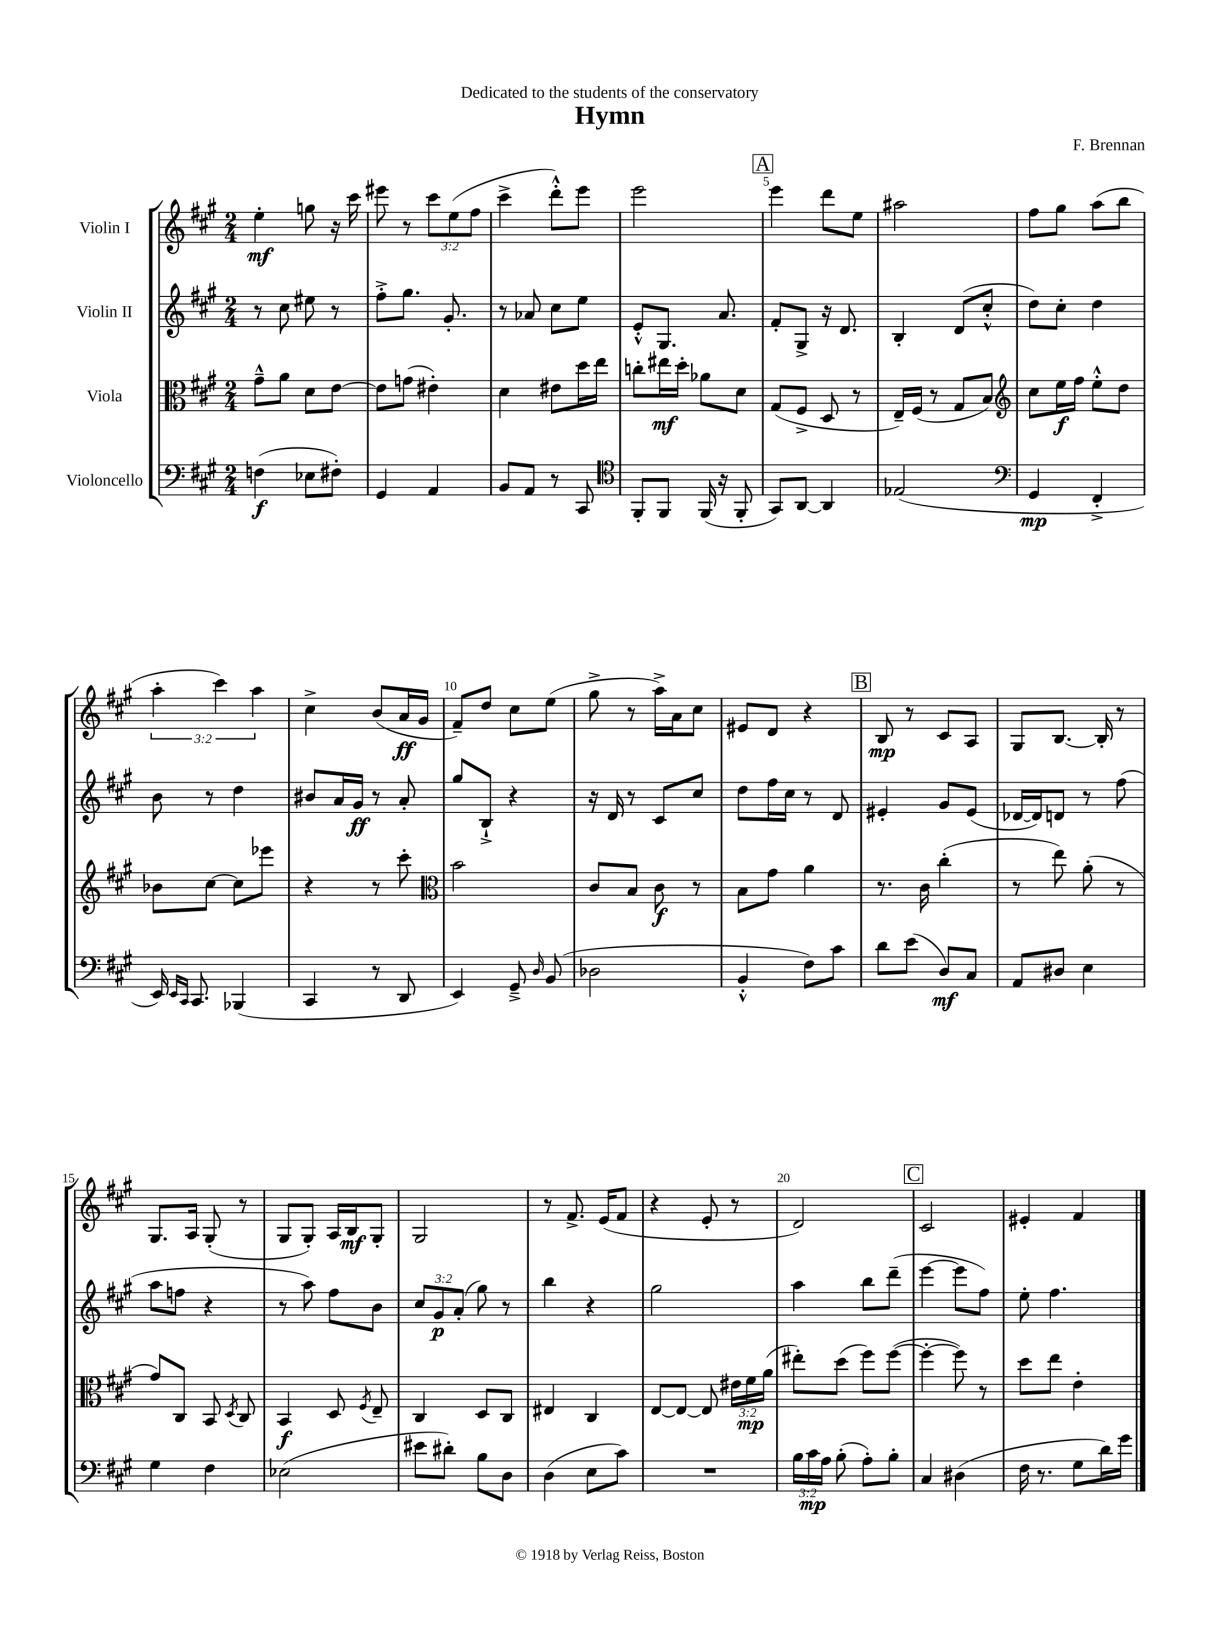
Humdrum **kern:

**kern	**dynam	**kern	**dynam	**kern	**dynam	**kern	**dynam
*part4	*part4	*part3	*part3	*part2	*part2	*part1	*part1
*staff4	*staff4	*staff3	*staff3	*staff2	*staff2	*staff1	*staff1
*I"Violoncello	*	*I"Viola	*	*I"Violin II	*	*I"Violin I	*
*clefF4	*	*clefC3	*	*clefG2	*	*clefG2	*
*k[f#c#g#]	*	*k[f#c#g#]	*	*k[f#c#g#]	*	*k[f#c#g#]	*
*M2/4	*	*M2/4	*	*M2/4	*	*M2/4	*
=1	=1	=1	=1	=1	=1	=1	=1
(4Fn\	f	8g#~^^\L	.	8r	.	4ee'\	mf
.	.	8a\J	.	8cc#\	.	.	.
8E-X\L	.	8d\L	.	8ee#X\	.	8ggn\	.
8F#X'\J)	.	[8e\J	.	8r	.	16r	.
.	.	.	.	.	.	16ccc#\	.
=2	=2	=2	=2	=2	=2	=2	=2
4GG#/	.	8e\L]	.	8ff#'^\L	.	8eee#X\	.
.	.	(8gn\J	.	8.gg#\J	.	8r	.
4AA/	.	4e#X'\)	.	.	.	12ccc#\L	.
.	.	.	.	8.g#'/	.	.	.
.	.	.	.	.	.	(12ee\	.
.	.	.	.	.	.	12ff#\J	.
=3	=3	=3	=3	=3	=3	=3	=3
8BB/L	.	4d\	.	8r	.	4ccc#^\	.
8AA/J	.	.	.	8a-X/	.	.	.
8r	.	8e#X\L	.	8cc#\L	.	8ddd'^^\L)	.
8CC#/	.	16dd\L	.	8ee\J	.	8eee\J	.
.	.	16ee\JJ	.	.	.	.	.
=4	=4	=4	=4	=4	=4	=4	=4
*clefC4	*	*	*	*	*	*	*
8FF#'/L	.	8ccn'\L	.	8e'^^/L	.	2eee\	.
8FF#/J	.	16ee#X\L	mf	8.G#/J	.	.	.
.	.	16dd'\JJ	.	.	.	.	.
(16FF#/	.	8a-X\L	.	.	.	.	.
16r	.	.	.	8.a/	.	.	.
8FF#'/	.	8d\J	.	.	.	.	.
!!LO:REH:place=s1:t=A
=5	=5	=5	=5	=5	=5	=5	=5
8GG#/L)	.	(8G#/L	.	8f#'/L	.	4eee\	.
[8AA/J	.	8F#^/J	.	8G#^/J	.	.	.
4AA/]	.	8D/	.	16r	.	8ddd\L	.
.	.	.	.	8.d/	.	.	.
.	.	8r	.	.	.	8ee\J	.
=6	=6	=6	=6	=6	=6	=6	=6
(2E-X/	.	16E~/LL)	.	4B'/	.	2aa#X\	.
.	.	(16F#/JJ	.	.	.	.	.
.	.	8r	.	.	.	.	.
.	.	8G#/L	.	(8d/L	.	.	.
.	.	8B/J)	.	8cc#'^^/J	.	.	.
=7	=7	=7	=7	=7	=7	=7	=7
*clefF4	*	*clefG2	*	*	*	*	*
4GG#/	mp	8cc#\L	.	8dd\L)	.	8ff#\L	.
.	.	16ee\L	f	8cc#'\J	.	8gg#\J	.
.	.	16ff#\JJ	.	.	.	.	.
4FF#'^/	.	8ee'^^\L	.	4dd\	.	(8aa\L	.
.	.	8dd\J	.	.	.	8bb\J	.
!!LO:LB:g=z
=8	=8	=8	=8	=8	=8	=8	=8
16EE/)	.	8b-X\L	.	8b\	.	6aa'\	.
16qqEE/LL	.	.	.	.	.	.	.
16qqCC#/JJ	.	.	.	.	.	.	.
8.CC#/	.	.	.	.	.	.	.
.	.	[8cc#\J	.	8r	.	.	.
.	.	.	.	.	.	6ccc#\)	.
(4BBB-X/	.	8cc#\L]	.	4dd\	.	.	.
.	.	.	.	.	.	6aa\	.
.	.	8eee-X\J	.	.	.	.	.
=9	=9	=9	=9	=9	=9	=9	=9
4CC#/	.	4r	.	8b#X/L	.	4cc#^\	.
.	.	.	.	16a/L	.	.	.
.	.	.	.	16g#/JJ	ff	.	.
8r	.	8r	.	8r	.	(8b/L	.
8DD/	.	8ccc#'\	.	8a'/	.	16a/L	ff
.	.	.	.	.	.	16g#/JJ	.
=10	=10	=10	=10	=10	=10	=10	=10
*	*	*clefC3	*	*	*	*	*
4EE/)	.	2b\	.	8gg#/L	.	8f#~/L)	.
.	.	.	.	8B`^/J	.	8dd/J	.
8GG#~^/	.	.	.	4r	.	8cc#\L	.
16qqD/	.	.	.	.	.	.	.
(8BB/	.	.	.	.	.	(8ee\J	.
=11	=11	=11	=11	=11	=11	=11	=11
2D-X\	.	8c#/L	.	16r	.	8gg#^\	.
.	.	.	.	16d/	.	.	.
.	.	8B/J	.	8r	.	8r	.
.	.	8c#\	f	8c#/L	.	16aa^\LL)	.
.	.	.	.	.	.	16a\J	.
.	.	8r	.	8cc#/J	.	8cc#\J	.
=12	=12	=12	=12	=12	=12	=12	=12
4BB'^^/	.	8B\L	.	8dd\L	.	8e#X/L	.
.	.	8g#\J	.	16ff#\L	.	8d/J	.
.	.	.	.	16cc#\JJ	.	.	.
8F#\L)	.	4a\	.	8r	.	4r	.
8c#\J	.	.	.	8d/	.	.	.
!!LO:REH:place=s1:t=B
=13	=13	=13	=13	=13	=13	=13	=13
8d\L	.	8.r	.	4e#X'/	.	8B/	mp
(8e\J	.	.	.	.	.	8r	.
.	.	16c#\	.	.	.	.	.
8D/L)	mf	(4cc#'\	.	8g#/L	.	8c#/L	.
8C#/J	.	.	.	(8e#/J	.	8A/J	.
=14	=14	=14	=14	=14	=14	=14	=14
8AA/L	.	8r	.	[16d-X/LL	.	8G#/L	.
.	.	.	.	16d-/J])	.	.	.
8D#X/J	.	8ee\)	.	8dn/J	.	[8.B/J	.
4E\	.	(8a'\	.	8r	.	.	.
.	.	.	.	.	.	16B'/]	.
.	.	8r	.	(8ff#\	.	8r	.
!!LO:LB:g=z
=15	=15	=15	=15	=15	=15	=15	=15
4G#\	.	8g#/L)	.	8aa\L	.	8.G#/L	.
.	.	8C#/J	.	8ffn\J	.	.	.
.	.	.	.	.	.	16A/Jk	.
4F#\	.	8BB/	.	4r	.	(8G#'/	.
.	.	8qD/	.	.	.	.	.
.	.	8C#/	.	.	.	8r	.
=16	=16	=16	=16	=16	=16	=16	=16
(2E-X\	.	4BB/	f	8r	.	8G#/L	.
.	.	.	.	8aa\)	.	8G#'/J)	.
.	.	8D/	.	8ff#\L	.	16A/LL	.
.	.	.	.	.	.	16B/J	mf
.	.	8qF#/	.	.	.	.	.
.	.	8E~/	.	8b\J	.	8G#'/J	.
=17	=17	=17	=17	=17	=17	=17	=17
8e#X\L	.	4C#/	.	12cc#/L	.	2G#/	.
.	.	.	.	12g#/	p	.	.
8d#X'\J)	.	.	.	.	.	.	.
.	.	.	.	(12a'/J	.	.	.
8B\L	.	8D/L	.	8gg#\)	.	.	.
8D\J	.	8C#/J	.	8r	.	.	.
=18	=18	=18	=18	=18	=18	=18	=18
(4D\	.	4E#X/	.	4bb\	.	8r	.
.	.	.	.	.	.	8.f#^/	.
8E\L	.	4C#/	.	4r	.	.	.
.	.	.	.	.	.	(16e/KL	.
8c#\J)	.	.	.	.	.	8f#/J	.
=19	=19	=19	=19	=19	=19	=19	=19
2r	.	[8E/L	.	2gg#\	.	4r	.
.	.	8E/J_	.	.	.	.	.
.	.	8E/]	.	.	.	8e'/	.
.	.	24e#X\LL	.	.	.	8r	.
.	.	24f#\	mp	.	.	.	.
.	.	(24a\JJ	.	.	.	.	.
=20	=20	=20	=20	=20	=20	=20	=20
24B\LL	.	8ee#X'\L)	.	4aa\	.	2d/)	.
24c#\	mp	.	.	.	.	.	.
24A\JJ	.	.	.	.	.	.	.
(8B'\	.	(8dd\J	.	.	.	.	.
8A'\L)	.	8ff#\L)	.	8bb\L	.	.	.
8B'\J	.	([8ff#\J	.	(8ddd~\J	.	.	.
!!LO:REH:place=s1:t=C
=21	=21	=21	=21	=21	=21	=21	=21
4C#/	.	4ff#'\_	.	[4eee\	.	2c#/	.
(4D#X\	.	8ff#\])	.	8eee\L]	.	.	.
.	.	8r	.	8ff#\J)	.	.	.
=22	=22	=22	=22	=22	=22	=22	=22
16F#\	.	8dd\L	.	8ee'\	.	4e#X'/	.
8.r	.	.	.	.	.	.	.
.	.	8ee\J	.	4.ff#\	.	.	.
8G#\L	.	4e'\	.	.	.	4f#/	.
16d\L)	.	.	.	.	.	.	.
16g#\JJ	.	.	.	.	.	.	.
==	==	==	==	==	==	==	==
*-	*-	*-	*-	*-	*-	*-	*-
